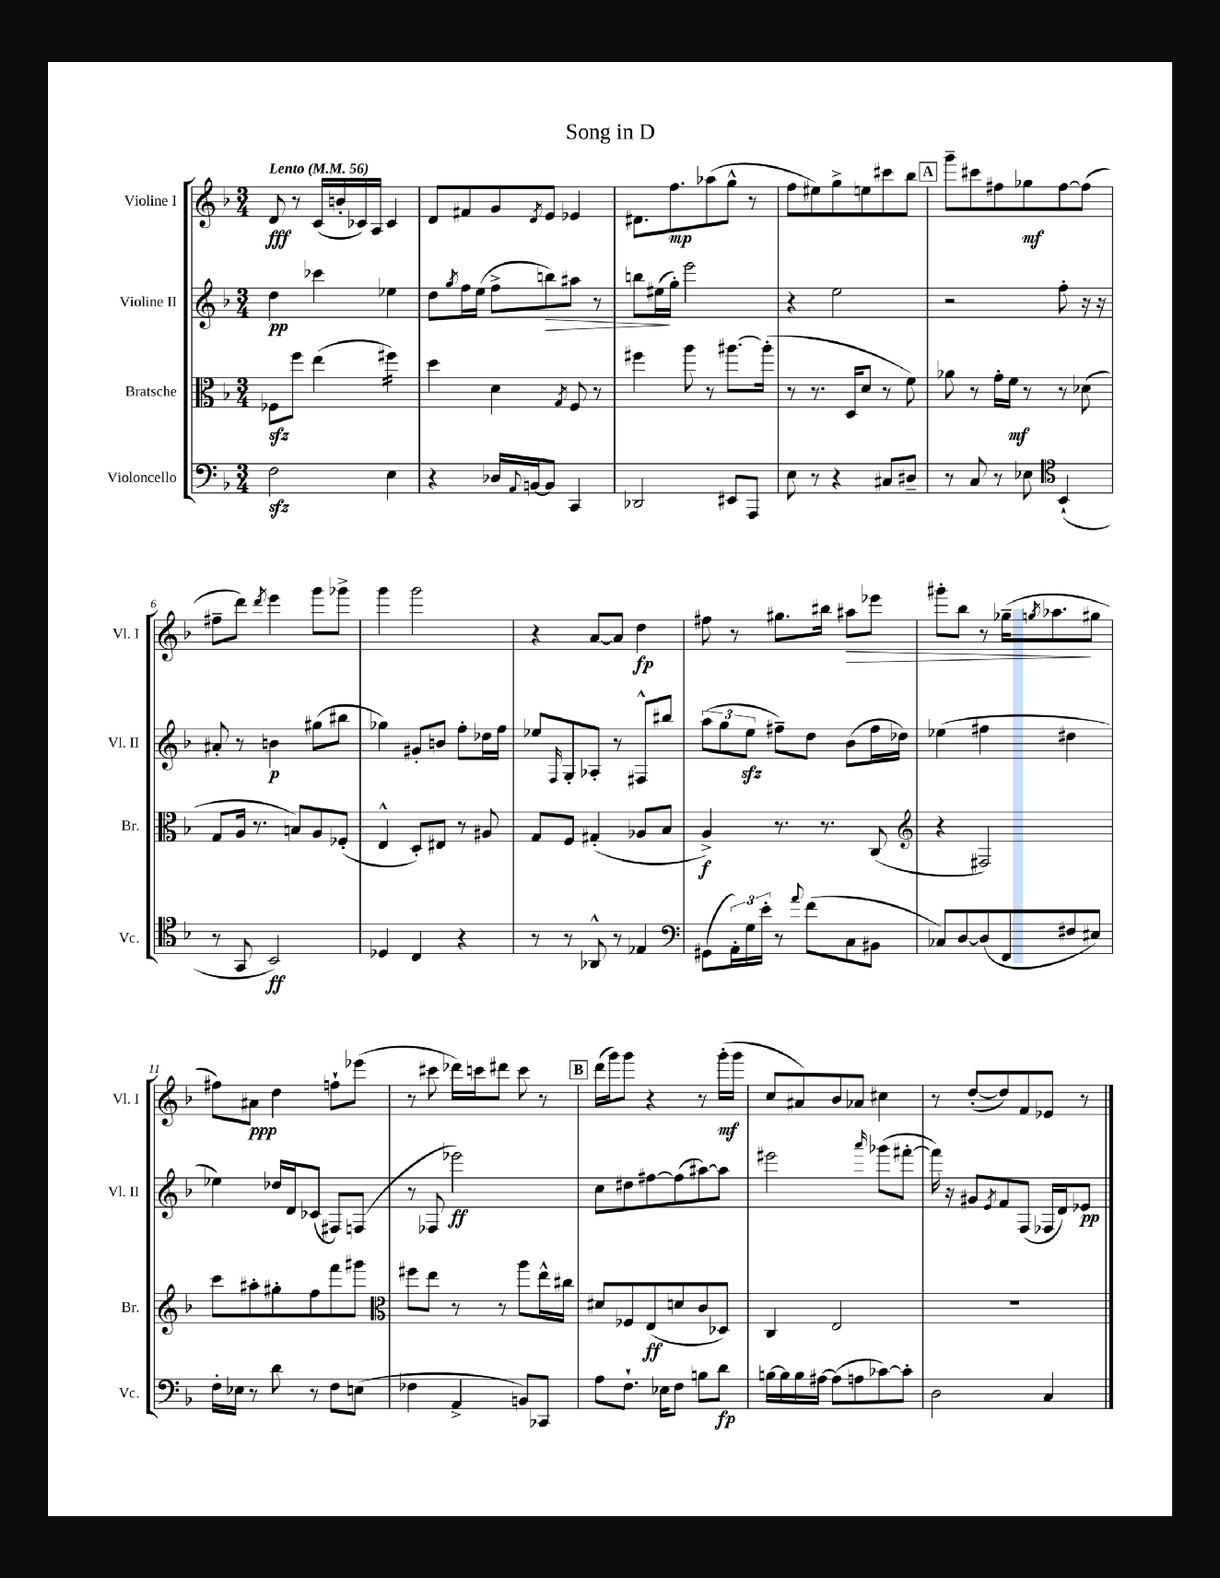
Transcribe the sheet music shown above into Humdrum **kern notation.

**kern	**kern	**kern	**kern
*staff4	*staff3	*staff2	*staff1
*clefF4	*clefC3	*clefG2	*clefG2
*k[b-]	*k[b-]	*k[b-]	*k[b-]
*M3/4	*M3/4	*M3/4	*M3/4
*MM56	*MM56	*MM56	*MM56
2F	8F-	4dd	8d
.	8ff	.	8r
.	(4ee	4ccc-	(16c
.	.	.	16b'
.	.	.	16c-)
.	.	.	16A
4E	4ff#)	4ee-	4c-
=	=	=	=
4r	4dd	8dd	8d
.	.	8qgg	.
.	.	16ff	8f#
.	.	(16ee	.
16D-	4d	8ff^	8g
8qqAA	.	.	.
[16BB	.	.	.
.	.	.	8qd
8BB]	.	8bb)	8e
.	8qG	.	.
4CC	8F	8aa#	4e-
.	8r	8r	.
=	=	=	=
2DD-	4ff#	8bb	8.d#
.	.	(16ee#	.
.	.	16gg')	8.ff
.	8aa	2eee	.
.	8r	.	(8aa-
8EE#	[8.aa#	.	8gg^^
8AAA	.	.	8r
.	(16aa#']	.	.
=	=	=	=
8E	8r	4r	8ff
8r	8.r	.	8ee#)
4r	.	2ee	8gg^
.	16D	.	.
.	8d	.	8ee
8C#	8r	.	8ccc#
8D#~	8f)	.	8bb-
=	=	=	=
8r	8a-	2r	8ggg~
8C	8r	.	8ccc#
8r	16g'	.	8ff#
.	16f	.	.
8E-	8r	.	8gg-
*clefC4	*	*	*
(4BB-`	8r	8ff'	[8ff#
.	(8d-	16r	(8ff#]
.	.	16r	.
=	=	=	=
8r	8G	8a#'	8ff#~
8GG	16A	8r	8ddd)
.	8.r	.	.
.	.	.	8qddd
2BB-)	.	4b	4eee
.	8B)	.	.
.	8A	(8gg#	8ggg
.	(8F-'	8bb#	8ggg-^
=	=	=	=
4D-	4E^^	4gg-)	4ggg
4C	8D')	8g#'	2ggg
.	8E#	8b	.
4r	8r	8ff'	.
.	8A#	16dd-	.
.	.	16ff	.
=	=	=	=
8r	8G	8ee-	4r
.	.	16qqF	.
8r	8F	8G'	.
8AA-^^	(4G#'	8A-'	[8a
8r	.	8r	8a]
4E-	8A-	8F#^^	4dd
.	8B-	8bb#	.
=	=	=	=
*clefF4	*	*	*
(8GG#	4A^)	(12aa	8ff#
.	.	12gg	.
24AA')	.	.	8r
24G	.	12ee	.
24e'	.	.	.
8r	8.r	8ff#~)	8.gg#
8qqa	.	.	.
(8f	.	8dd	.
.	8.r	.	16bb#
8C	.	(8b-	8aa#
8BB#	(8C	16ff#	8eee-
.	.	16dd-)	.
=	=	=	=
*	*clefG2	*	*
8C-)	4r	(4ee-	8ggg#'
[8D	.	.	8bb-
(8D]	2F#)	4ff#	8r
8FF	.	.	(16gg-~
.	.	.	8qgg
.	.	.	8.aa-
8F#	.	4dd#	.
8E#)	.	.	8gg#
=	=	=	=
16F'	8ccc	4ee-)	8ff#)
16E-	.	.	.
8r	8aa#'	.	8a#
8d	8gg#'	16dd-	4dd
.	.	16d	.
8r	8ff	(8c-	.
8F	8fff	8F#)	8ff`
(8E	8ggg#	(8F	(8eee-
=	=	=	=
*	*clefC3	*	*
4F-	8ff#	8r	8r
.	8ee	8F-	8ccc#
4AA^	8r	2eee-)	16ddd-)
.	.	.	16ccc
.	8r	.	8ddd#
8BB)	8aa	.	8ccc
8CC-	16ee^^	.	8r
.	16cc#	.	.
=	=	=	=
8A	8d#	8cc	(16ddd
.	.	.	16ggg)
8.F`	8F-	8dd#	8ggg
.	(8E	[8ff#	4r
16E-	.	.	.
8F	8d	(8ff#]	.
8B	8c	[8aa#)	8r
8d	8D-)	8aa#]	(16ggg'
.	.	.	16ggg
=	=	=	=
[16B	4C	2eee#	8cc
16B]	.	.	.
16B	.	.	8a#)
[16A#	.	.	.
(8A#]	2E	.	8b-
8A	.	.	8a-
.	.	16qqaaa	.
[8c-)	.	(8ggg-	4cc#
8c-']	.	[8fff#'	.
=	=	=	=
2D	2.r	16fff#])	8r
.	.	16r	.
.	.	8g#	([8dd'
.	.	8qe	.
.	.	8f	8dd])
.	.	(8F	8f
4C	.	16F-	8e-
.	.	16d)	.
.	.	8e-	8r
==	==	==	==
*-	*-	*-	*-
